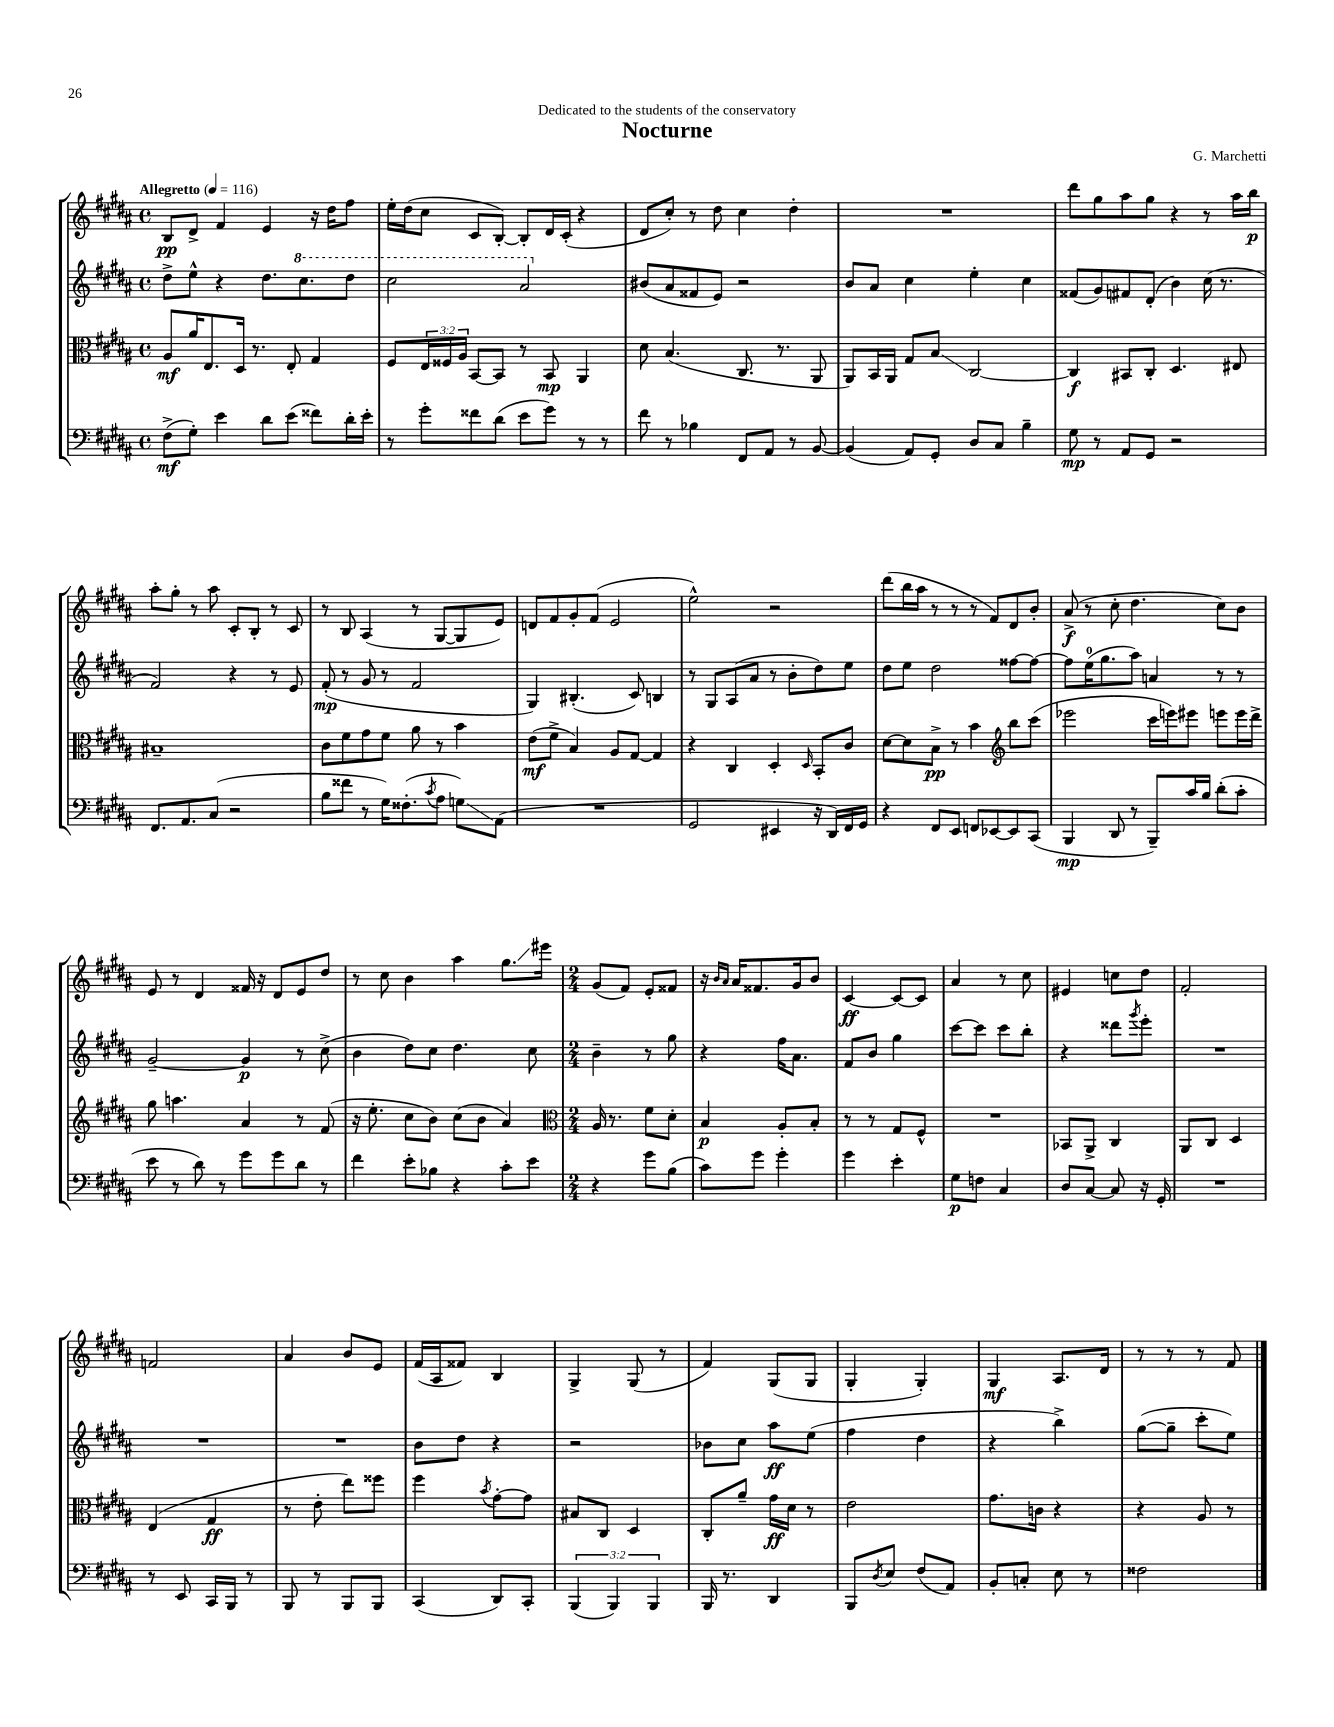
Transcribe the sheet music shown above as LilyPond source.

\header { title = "Nocturne" composer = "G. Marchetti" dedication = "Dedicated to the students of the conservatory" }
<<
\new StaffGroup <<
\new Staff = "s0" {
    \clef treble \key b \major \defaultTimeSignature \time 4/4 \tempo "Allegretto" 4 = 116
    b8\pp dis'8-> fis'4 e'4 r16 dis''16 fis''8 |
    e''16-. dis''16( cis''8 cis'8 b8~-.) b8-. dis'16 cis'16-.( r4 |
    dis'8 cis''8-.) r8 dis''8 cis''4 dis''4-. |
    R1 |
    dis'''8 gis''8 ais''8 gis''8 r4 r8 ais''16 b''16\p |
    ais''8-. gis''8-. r8 ais''8 cis'8-. b8-. r8 cis'8 |
    r8 b8 ais4( r8 gis8~ gis8 e'8) |
    d'8 fis'8 gis'8-. fis'8( e'2 |
    e''2-^) r2 |
    dis'''8( b''16 ais''16 r8 r8 r8 fis'8) dis'8 b'8-. |
    ais'8->\f( r8 cis''8-. dis''4. cis''8) b'8 |
    e'8 r8 dis'4 fisis'16 r16 dis'8 e'8 dis''8 |
    r8 cis''8 b'4 ais''4 gis''8.\glissando eis'''16 |
    \numericTimeSignature \time 2/4 gis'8( fis'8) e'8-. fisis'8 |
    r16 \grace { b'16 ais'16 } ais'16 fisis'8. gis'16 b'8 |
    cis'4~\ff cis'8~ cis'8 |
    ais'4 r8 cis''8 |
    eis'4 c''8 dis''8 |
    fis'2-. |
    f'2 |
    ais'4 b'8 e'8 |
    fis'16( ais16 fisis'8) b4 |
    gis4-> gis8( r8 |
    fis'4) gis8( gis8 |
    gis4-. gis4-.) |
    gis4\mf ais8. dis'16 |
    r8 r8 r8 fis'8 \bar "|." |
}
\new Staff = "s1" {
    \clef treble \key b \major \defaultTimeSignature \time 4/4
    dis''8-> e''8-^ r4 dis''8. \ottava #1 cis'''8. dis'''8 |
    cis'''2 ais''2 \ottava #0 |
    bis'8( ais'8 fisis'8 e'8) r2 |
    b'8 ais'8 cis''4 e''4-. cis''4 |
    fisis'8( gis'8) fis'8 dis'8-.( b'4) cis''16( r8. |
    fis'2) r4 r8 e'8 |
    fis'8-.\mp( r8 gis'8 r8 fis'2 |
    gis4) bis4.-.( cis'8) b4 |
    r8 gis8 ais8( ais'8 r8 b'8-. dis''8) e''8 |
    dis''8 e''8 dis''2 fisis''8~ fisis''8~ |
    fisis''8 e''16-0( gis''8. ais''8) a'4 r8 r8 |
    gis'2~-- gis'4\p r8 cis''8->( |
    b'4 dis''8) cis''8 dis''4. cis''8 |
    \numericTimeSignature \time 2/4 b'4-- r8 gis''8 |
    r4 fis''16 ais'8. |
    fis'8 b'8 gis''4 |
    cis'''8~ cis'''8 cis'''8 b''8-. |
    r4 disis'''8 \acciaccatura { gis'''8 } e'''8-. |
    R2 |
    R2 |
    R2 |
    b'8 dis''8 r4 |
    r2 |
    bes'8 cis''8 ais''8\ff e''8( |
    fis''4 dis''4 |
    r4 b''4->) |
    gis''8~( gis''8-- cis'''8-. e''8) \bar "|." |
}
\new Staff = "s2" {
    \clef alto \key b \major \defaultTimeSignature \time 4/4 \override Staff.TupletNumber.text = #tuplet-number::calc-fraction-text
    ais8\mf ais'16 e8. dis16 r8. e8-. gis4 |
    fis8 \tuplet 3/2 { e16 fisis16 ais16 } b,8~ b,8 r8 b,8\mp ais,4 |
    dis'8 b4.( cis8. r8. ais,8 |
    ais,8) b,16 ais,16 gis8 b8\glissando cis2~ |
    cis4\f bis,8 cis8-. dis4. eis8 |
    bis1-- |
    cis'8 fis'8 gis'8 fis'8 ais'8 r8 b'4 |
    e'8\mf( fis'8-> b4) ais8 gis8~ gis4 |
    r4 cis4 dis4-. \grace { dis16 } b,8-. cis'8 |
    dis'8~ dis'8 b8->\pp r8 b'4 \clef treble b''8 cis'''8( |
    ees'''2 cis'''16 e'''16) eis'''8 e'''8 e'''16 dis'''16-> |
    gis''8 a''4. ais'4 r8 fis'8( |
    r16 e''8.-. cis''8 b'8) cis''8( b'8 ais'4) |
    \numericTimeSignature \time 2/4 \clef alto ais16 r8. fis'8 dis'8-. |
    b4\p ais8-. b8-. |
    r8 r8 gis8 fis8-^ |
    R2 |
    bes,8 ais,8-> cis4 |
    ais,8 cis8 dis4 |
    e4( gis4\ff |
    r8 e'8-. e''8) fisis''8 |
    fis''4 \acciaccatura { b'8 } gis'8~-. gis'8 |
    bis8 cis8 dis4 |
    cis8-. ais'8-- gis'16\ff dis'16 r8 |
    e'2 |
    gis'8. c'16 r4 |
    r4 ais8 r8 \bar "|." |
}
\new Staff = "s3" {
    \clef bass \key b \major \defaultTimeSignature \time 4/4 \override Staff.TupletNumber.text = #tuplet-number::calc-fraction-text
    fis8->\mf( gis8-.) e'4 dis'8 e'8( fisis'8) dis'16-. e'16-. |
    r8 gis'8-. fisis'8 dis'8( e'8 gis'8) r8 r8 |
    fis'8 r8 bes4 fis,8 ais,8 r8 b,8~ |
    b,4( ais,8) gis,8-. dis8 cis8 b4-- |
    gis8\mp r8 ais,8 gis,8 r2 |
    fis,8. ais,8. cis8( r2 |
    b8 fisis'8 r8 gis16) fisis8.-.( \acciaccatura { cis'8 } ais8 g8\glissando) ais,8( |
    R1 |
    gis,2 eis,4 r16 dis,16) fis,16 gis,16 |
    r4 fis,8 e,8 f,8 ees,8~ ees,8 cis,8( |
    b,,4\mp dis,8 r8 b,,8--) cis'16 b16 dis'8-.( cis'8-. |
    e'8 r8 dis'8) r8 gis'8 gis'8 dis'8 r8 |
    fis'4 e'8-. bes8 r4 cis'8-. e'8 |
    \numericTimeSignature \time 2/4 r4 gis'8 b8( |
    cis'8) gis'8 gis'4-. |
    gis'4 e'4-. |
    gis8\p f8 cis4 |
    dis8 cis8~ cis8 r16 gis,16-. |
    R2 |
    r8 e,8 cis,16 b,,16 r8 |
    b,,8 r8 b,,8 b,,8 |
    cis,4( dis,8) cis,8-. |
    \tuplet 3/2 { b,,4( b,,4) b,,4 } |
    b,,16 r8. dis,4 |
    b,,8 \acciaccatura { dis8 } e8 fis8( ais,8) |
    b,8-. c8-. e8 r8 |
    fisis2 \bar "|." |
}
>>
>>
\layout { \context { \Score \remove "Bar_number_engraver" } }
